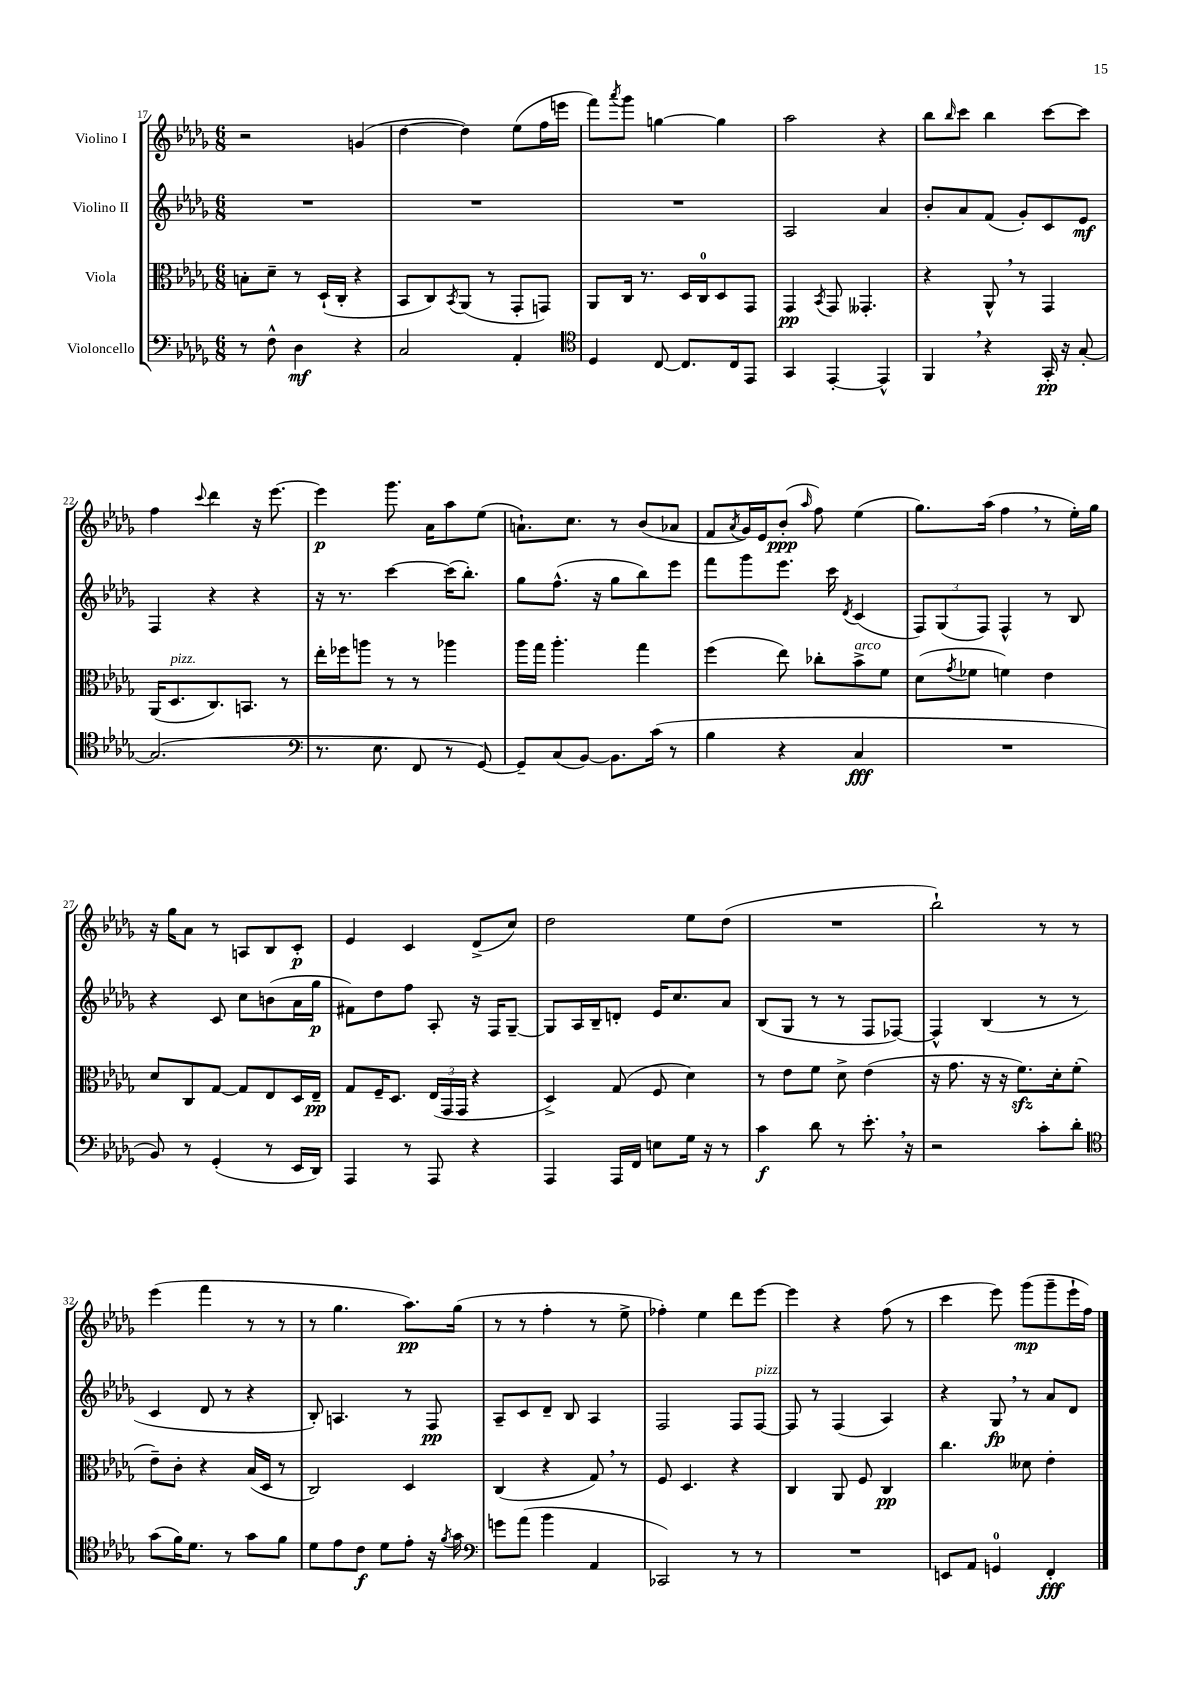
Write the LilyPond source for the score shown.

<<
\new StaffGroup <<
\new Staff = "s0" \with { instrumentName = "Violino I" } {
    \clef treble \key des \major \numericTimeSignature \time 6/8
    r2 g'4( |
    des''4~ des''4) ees''8( f''16 e'''16 |
    f'''8) \acciaccatura { aes'''8 } ges'''8 g''4~ g''4 |
    aes''2 r4 |
    bes''8 \grace { bes''16 } c'''8 bes''4 c'''8~ c'''8 |
    f''4 \appoggiatura { c'''8 } des'''4 r16 ees'''8.~ |
    ees'''4\p ges'''8. aes'16 aes''8 ees''8( |
    a'8.-!) c''8. r8 bes'8( aes'8 |
    f'8 \acciaccatura { aes'8 } ges'16) ees'16 bes'8-.\ppp( \grace { aes''16 } f''8) ees''4( |
    ges''8.) aes''16( f''4 \breathe r8 ees''16-.) ges''16 |
    r16 ges''16 aes'8 r8 a8 bes8 c'8-.\p |
    ees'4 c'4 des'8->( c''8) |
    des''2 ees''8 des''8( |
    R2. |
    bes''2-!) r8 r8 |
    ees'''4( f'''4 r8 r8 |
    r8 ges''4. aes''8.\pp) ges''16( |
    r8 r8 f''4-. r8 ees''8-> |
    fes''4-.) ees''4 des'''8 ees'''8~ |
    ees'''4 r4 f''8( r8 |
    c'''4 ees'''8) ges'''8\mp( ges'''8-- ees'''16-! f''16) \bar "|." |
}
\new Staff = "s1" \with { instrumentName = "Violino II" } {
    \clef treble \key des \major \numericTimeSignature \time 6/8
    R2. |
    R2. |
    R2. |
    aes2 aes'4 |
    bes'8-. aes'8 f'8( ges'8-.) c'8 ees'8\mf |
    f4 r4 r4 |
    r16 r8. c'''4~ c'''16( bes''8.-.) |
    ges''8 f''8.-^( r16 ges''8 bes''8) ees'''8 |
    f'''8 ges'''8 ees'''8. c'''16 \acciaccatura { des'8 } c'4( |
    \tuplet 3/2 { f8) ges8( f8) } f4-^ r8 bes8 |
    r4 c'8 c''8 b'8( aes'16 ges''16\p |
    fis'8) des''8 f''8 aes8-. r16 f16 ges8~-- |
    ges8 aes16 bes16-- d'8-. ees'16 c''8. aes'8 |
    bes8( ges8 r8 r8 f8 fes8~) |
    fes4-^ bes4( r8 r8 |
    c'4 des'8 r8 r4 |
    bes8-.) a4. r8 f8\pp |
    aes8-- c'8 des'8-- bes8 aes4 |
    f2 f8 f8~^\markup { \italic "pizz." } |
    f8 r8 f4( aes4) |
    r4 ges8\fp \breathe r8 aes'8 des'8 \bar "|." |
}
\new Staff = "s2" \with { instrumentName = "Viola" } {
    \clef alto \key des \major \numericTimeSignature \time 6/8
    b8-. des'8-- r8 des16-!( c16-. r4 |
    bes,8 c8) \acciaccatura { bes,8 } aes,8( r8 ges,8-. g,8) |
    aes,8 c16 r8. des16 c16-0 des8 ges,8 |
    ges,4\pp \acciaccatura { bes,8 } ges,8 geses,4.-. |
    r4 aes,8-^ \breathe r8 ges,4 |
    aes,16( des8.^\markup { \italic "pizz." } c8.) b,8. r8 |
    ees''16-. fes''16 a''8 r8 r8 aes''4 |
    aes''16 ges''16 aes''4.-. ges''4 |
    f''4( ees''8) ces''8-. bes'8->^\markup { \italic "arco" } f'8 |
    des'8( \acciaccatura { ges'8 } fes'8 f'4) ees'4 |
    des'8 c8 ges8~ ges8 ees8 des16 ees16--\pp |
    ges8 f16-- des8. \tuplet 3/2 { ees16( ges,16 ges,16 } r4 |
    des4->) ges8( f8 des'4) |
    r8 ees'8 f'8 des'8-> ees'4( |
    r16 ges'8. r16 r16 f'8.\sfz) des'16-. f'8-.( |
    ees'8--) c'8-. r4 bes16( des16 r8 |
    c2) des4 |
    c4( r4 ges8) \breathe r8 |
    f8 des4. r4 |
    c4 aes,8 f8 c4\pp |
    c''4. deses'8 ees'4-. \bar "|." |
}
\new Staff = "s3" \with { instrumentName = "Violoncello" } {
    \clef bass \key des \major \numericTimeSignature \time 6/8
    r8 f8-^ des4\mf r4 |
    c2 aes,4-. |
    \clef tenor des4 c8~ c8. c16 ees,8 |
    ges,4 ees,4~-. ees,4-^ |
    f,4 \breathe r4 ges,16-.\pp r16 ges8~-. |
    ges2.( |
    \clef bass r8. ees8. f,8 r8 ges,8~) |
    ges,8-- c8( bes,8~) bes,8. c'16( r8 |
    bes4 r4 c4\fff |
    R2. |
    bes,8) r8 ges,4-.( r8 ees,16 des,16) |
    aes,,4 r8 aes,,8 r4 |
    aes,,4 aes,,16 f,16 e8 ges16 r16 r8 |
    c'4\f des'8 r8 ees'8.-. \breathe r16 |
    r2 c'8-. des'8-. |
    \clef tenor ges'8( f'16) des'8. r8 ges'8 f'8 |
    des'8 ees'8 c'8\f des'8 ees'8-. r16 \acciaccatura { f'8 } ges'16 |
    \clef bass g'8 aes'8( bes'4 aes,4 |
    ces,2) r8 r8 |
    R2. |
    e,8 aes,8 g,4-0 f,4-.\fff \bar "|." |
}
>>
>>
\layout { \context { \Score currentBarNumber = #17 } }
